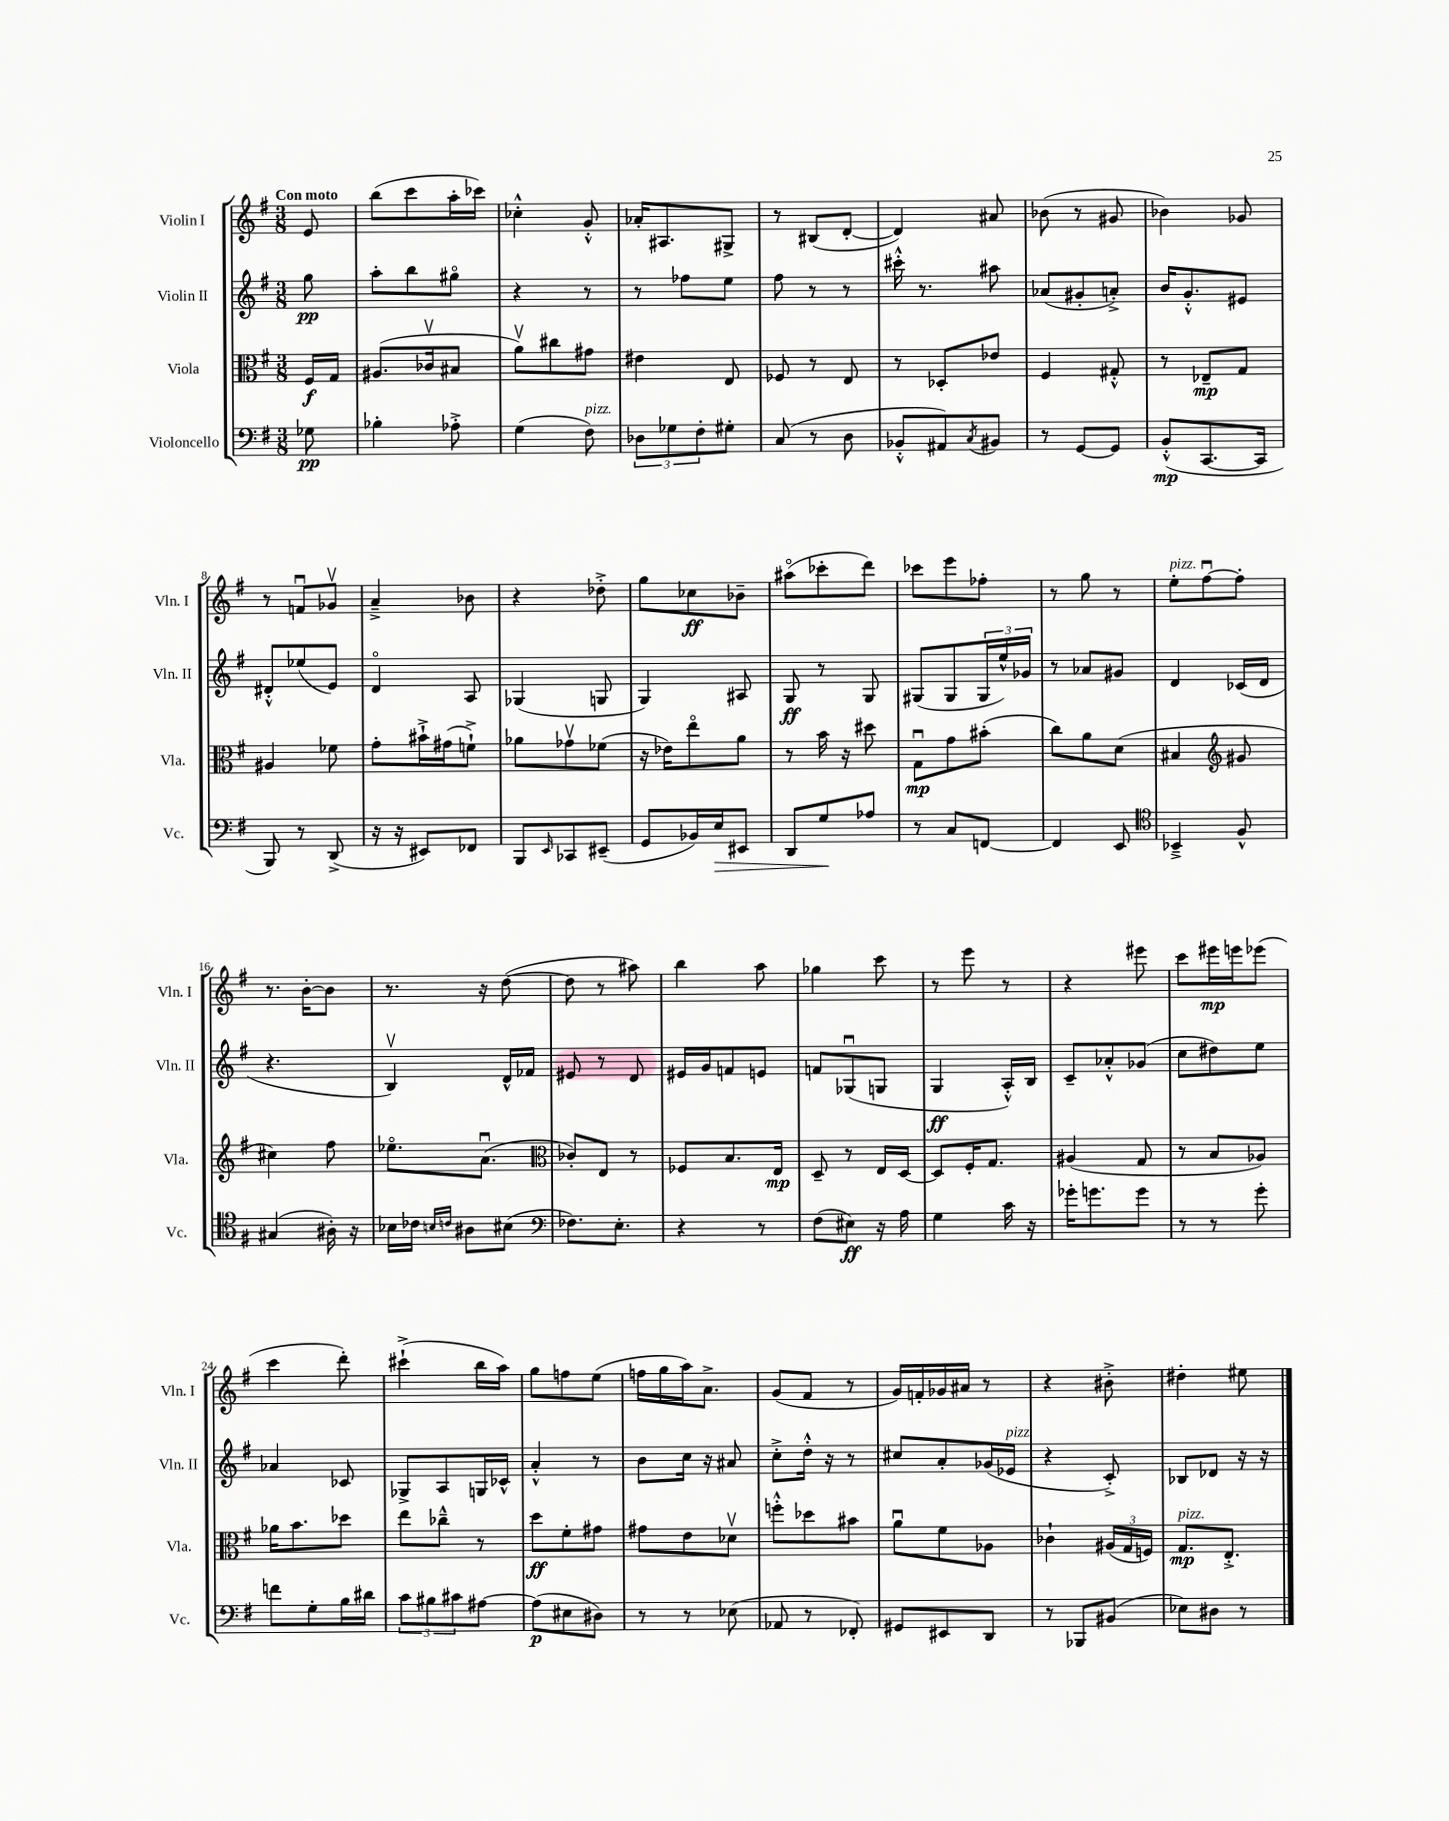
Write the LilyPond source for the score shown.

<<
\new StaffGroup <<
\new Staff = "s0" \with { instrumentName = "Violin I" shortInstrumentName = "Vln. I" } {
    \clef treble \key g \major \numericTimeSignature \time 3/8 \partial 8 \tempo "Con moto"
    e'8 |
    b''8( c'''8 a''16-. ces'''16) |
    ces''4-.-^ g'8-.-^ |
    aes'16-. ais8. gis8-> |
    r8 bis8( d'8~-. |
    d'4) ais'8 |
    bes'8( r8 gis'8 |
    bes'4) ges'8 |
    r8 f'8\downbow ges'8\upbow |
    a'4---> bes'8 |
    r4 des''8-.-> |
    g''8 ces''8\ff bes'8-- |
    ais''8\flageolet( ces'''8-. d'''8) |
    ces'''8 e'''8 fes''8-. |
    r8 g''8 r8 |
    e''8-.^\markup { \italic "pizz." } fis''8~\downbow fis''8-. |
    r8. b'16~-. b'8 |
    r8. r16 d''8~( |
    d''8 r8 ais''8) |
    b''4 a''8 |
    ges''4 c'''8 |
    r8 e'''8 r8 |
    r4 eis'''8 |
    c'''8 eis'''16\mp e'''16 ees'''8( |
    c'''4 d'''8-.) |
    cis'''4-!->( b''16 a''16) |
    g''8 f''8 e''8( |
    f''16 g''16 a''16) a'8.-> |
    g'8( fis'8 r8 |
    g'16) f'16-. ges'16 ais'16 r8 |
    r4 bis'8-.-> |
    dis''4-. eis''8 \bar "|." |
}
\new Staff = "s1" \with { instrumentName = "Violin II" shortInstrumentName = "Vln. II" } {
    \clef treble \key g \major \numericTimeSignature \time 3/8 \partial 8
    g''8\pp |
    a''8-. b''8 gis''8\flageolet |
    r4 r8 |
    r8 fes''8 e''8 |
    fis''8 r8 r8 |
    cis'''16-.-^ r8. ais''8 |
    aes'8( gis'8-. a'8-.->) |
    b'16 g'8.-.-^ eis'8 |
    dis'8-.-^ ees''8( e'8) |
    d'4\flageolet a8 |
    ges4( g8 |
    g4) ais8 |
    g8\ff r8 g8 |
    gis8( gis8 \tuplet 3/2 { gis16 e''16-^) ges'16 } |
    r8 aes'8 gis'8 |
    d'4 ces'16( d'16 |
    r4. |
    b4\upbow) d'16-^ fes'16 |
    eis'8 r8 d'8 |
    eis'16 g'16 f'8 e'8 |
    f'8 ges8\downbow( g8 |
    g4\ff a16-.-^) b16 |
    c'8-- aes'8-.-^ ges'8( |
    c''8 dis''8) e''8 |
    aes'4 ces'8 |
    ges8-> a8 g16 ces'16-^ |
    a'4-.-^ r8 |
    b'8 c''16 r16 ais'8 |
    c''8-.-> d''16-.-^ r16 r8 |
    cis''8 a'8-. ges'16( ees'16^\markup { \italic "pizz." } |
    r4 c'8-.->) |
    bes8 des'8 r16 r16 \bar "|." |
}
\new Staff = "s2" \with { instrumentName = "Viola" shortInstrumentName = "Vla." } {
    \clef alto \key g \major \numericTimeSignature \time 3/8 \partial 8
    fis16\f g16 |
    ais8.( ces'16\upbow bis8 |
    a'8\upbow) cis''8 gis'8 |
    eis'4 e8 |
    fes8 r8 e8 |
    r8 des8-. ees'8 |
    fis4 gis8-.-^ |
    r8 ees8--\mp g8 |
    ais4 fes'8 |
    g'8-. bis'16-!-> gis'16( f'8-!->) |
    aes'8 ges'8\upbow fes'8( |
    r16 ees'16) e''8\flageolet a'8 |
    r8 b'16 r16 dis''8 |
    g8\downbow\mp g'8 bis'8-.( |
    c''8) a'8 d'8( |
    bis4 \clef treble gis'8 |
    cis''4) fis''8 |
    ees''8.\flageolet a'8.\downbow( |
    \clef alto ces'8-.) e8 r8 |
    fes8 b8. e16\mp |
    d8-- r8 e16 d16~ |
    d8 fis16-. g8. |
    ais4( g8 |
    r8 b8 aes8) |
    aes'16 b'8. des''8 |
    e''8 ces''8---^ r8 |
    d''8\ff fis'8-. gis'8 |
    gis'8 e'8 des'8\upbow |
    f''8-.-^ des''8 bis'8 |
    a'8\downbow fis'8 aes8 |
    ces'4-! \tuplet 3/2 { ais16( g16 f16) } |
    g8.\mp^\markup { \italic "pizz." } e8.-.-> \bar "|." |
}
\new Staff = "s3" \with { instrumentName = "Violoncello" shortInstrumentName = "Vc." } {
    \clef bass \key g \major \numericTimeSignature \time 3/8 \partial 8
    ges8\pp |
    bes4-. aes8-.-> |
    g4( fis8^\markup { \italic "pizz." }) |
    \tuplet 3/2 { des8 ges8 fis8-. } gis8-. |
    c8( r8 d8 |
    bes,8-.-^ ais,8) \acciaccatura { c8 } bis,8 |
    r8 g,8~ g,8 |
    b,8-.-^\mp( c,8.~ c,16 |
    b,,8) r8 d,8->( |
    r16 r16 eis,8) fes,8 |
    b,,8 \grace { e,16 } ces,8 eis,8--( |
    g,8 bes,16) e16\> eis,8 |
    d,8 g8\! aes8 |
    r8 c8 f,8~ |
    f,4 e,8 |
    \clef tenor bes,4---> fis8-^ |
    gis4( ais16-.) r16 |
    bes16 ces'16 \grace { b16 c'16 } ais8 bis8( |
    \clef bass fes8.) e8.-. |
    r4 r8 |
    fis8( eis8\ff) r16 a16 |
    g4 c'16 r16 |
    ges'16-. g'8. g'8 |
    r8 r8 g'8-. |
    f'8 g8-. b16 dis'16 |
    \tuplet 3/2 { c'8 bis8 cis'8 } ais8~ |
    ais8\p( eis8 dis8) |
    r8 r8 ees8( |
    aes,8 r8 fes,8-.) |
    gis,8 eis,8 d,8 |
    r8 bes,,8 bis,8( |
    ees8) dis8 r8 \bar "|." |
}
>>
>>
